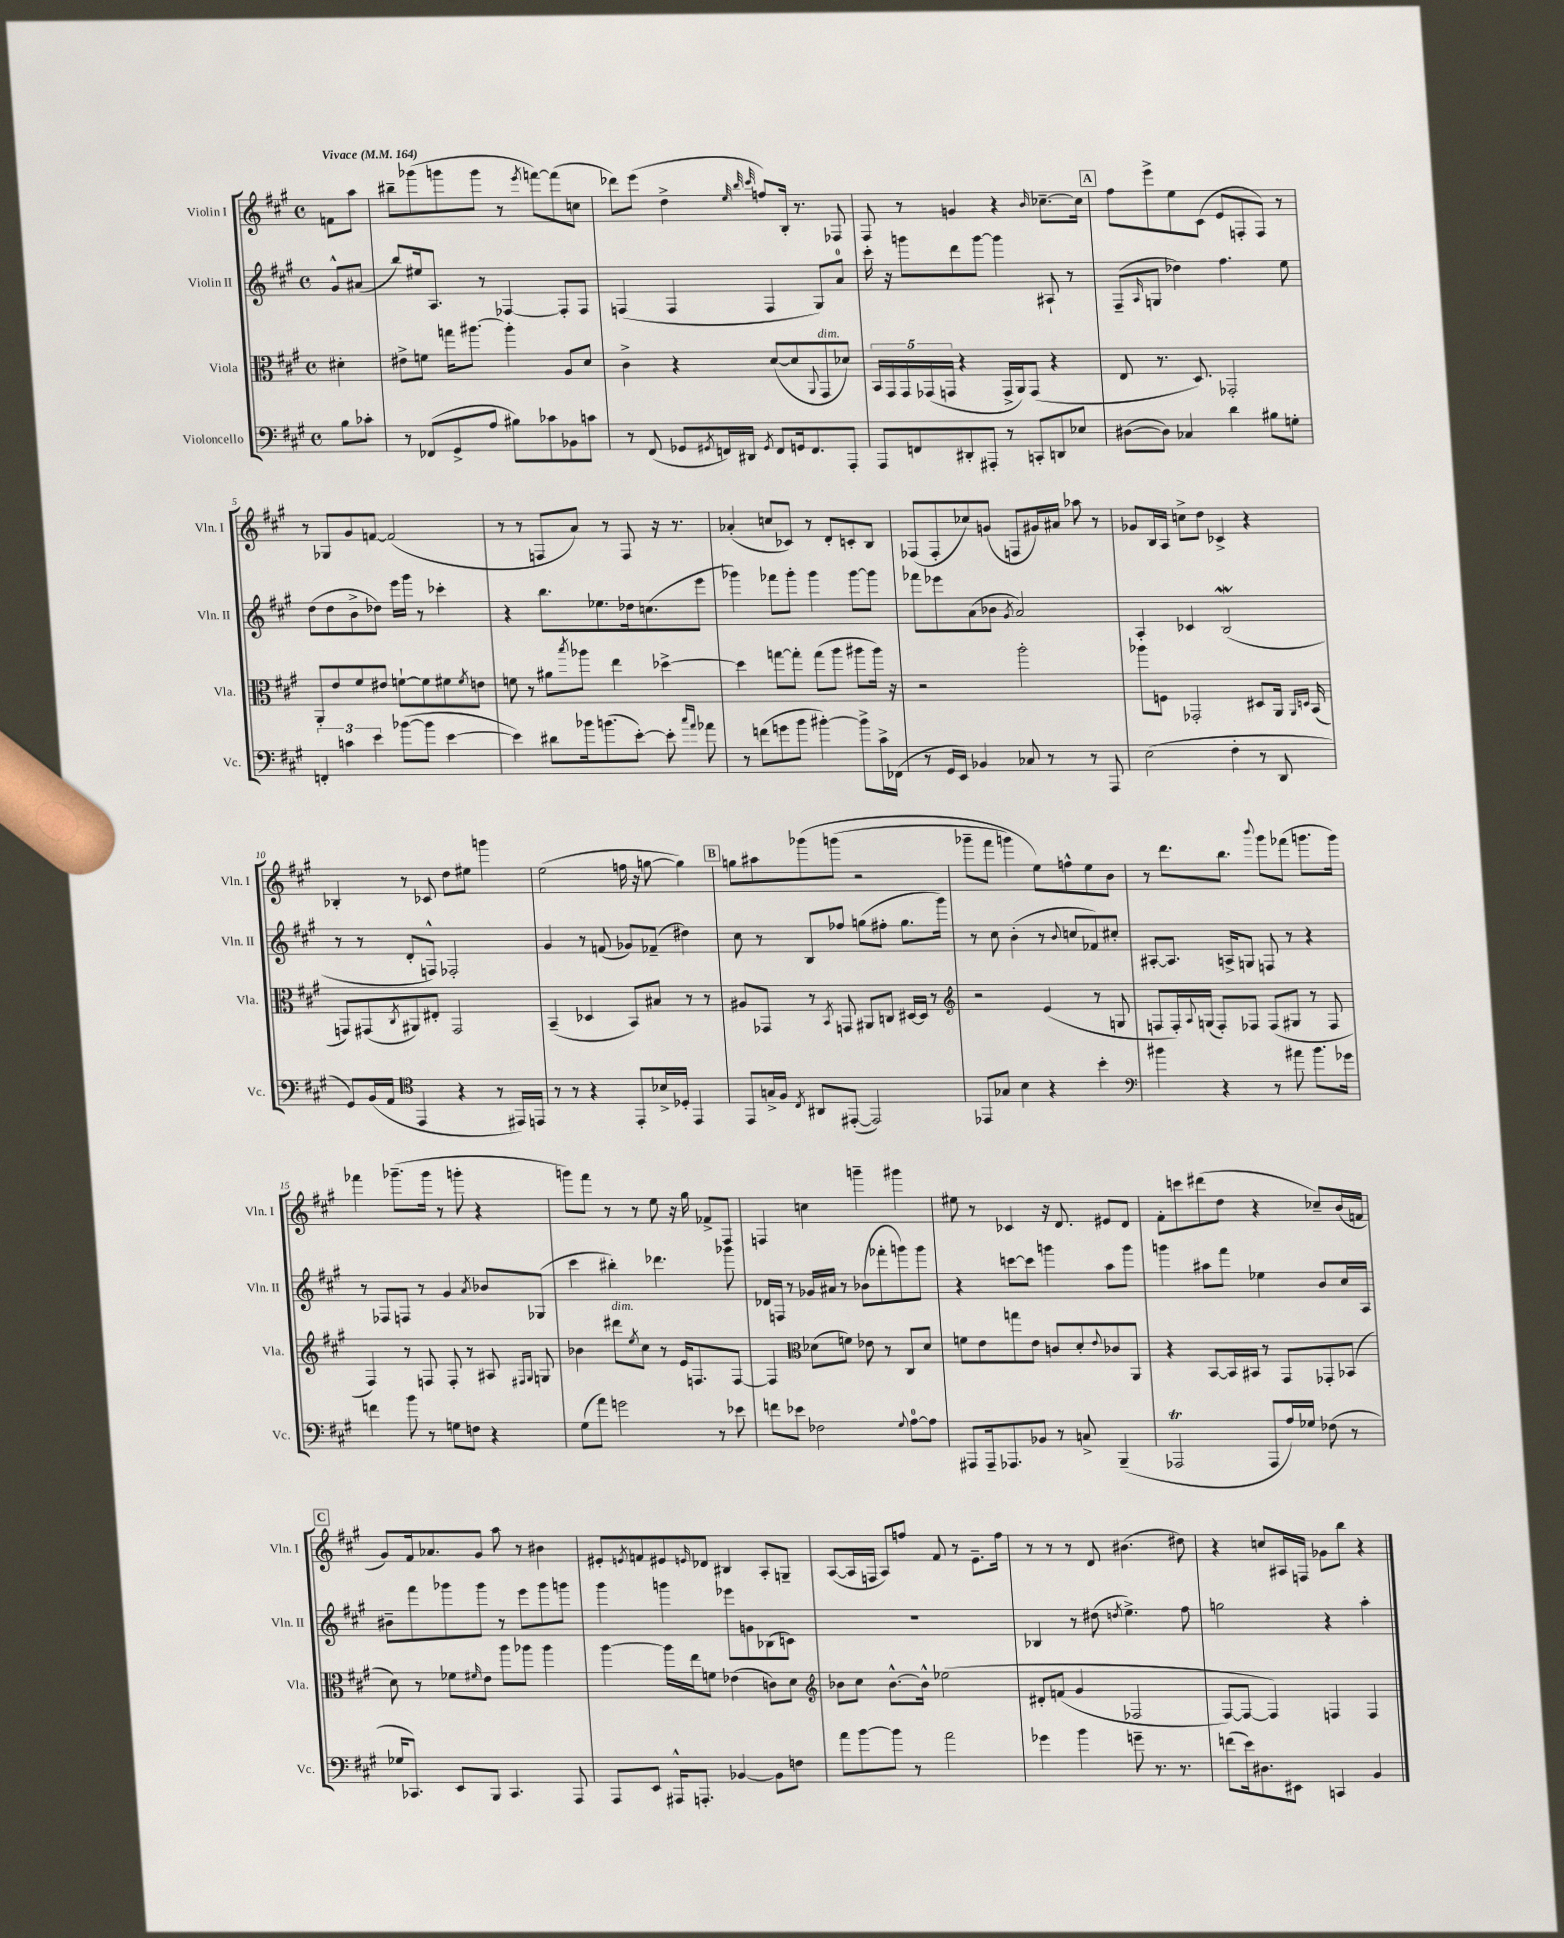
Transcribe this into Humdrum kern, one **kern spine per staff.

**kern	**kern	**kern	**kern
*staff4	*staff3	*staff2	*staff1
*clefF4	*clefC3	*clefG2	*clefG2
*k[f#c#g#]	*k[f#c#g#]	*k[f#c#g#]	*k[f#c#g#]
*M4/4	*M4/4	*M4/4	*M4/4
*met(c)	*met(c)	*met(c)	*met(c)
*MM164	*MM164	*MM164	*MM164
8B	4d#'	8g#^^	8f
8c-'	.	(8a#	8aa
=	=	=	=
8r	8e#^	8bb)	8bb#~
(8FF-	8f	16ee#	(8ggg-
.	.	8.A	.
8GG#^	16gg	.	8ggg
.	[8.aa#	.	.
8A	.	8r	8ggg
8B#)	4aa#']	[4F-	8r
.	.	.	8qeee
8c-	.	.	[8fff)
8BB-	8A	8F-']	(8fff]
8c	8d	8F-	8cc
=	=	=	=
8r	4c#^	(4F	8ddd-)
(8FF#	.	.	(8eee
8GG-	4r	4F	4dd^
8qGG#	.	.	.
16FF)	.	.	.
16DD#	.	.	.
.	.	.	32qqee
.	.	.	32qqbb
8qGG#	.	.	32qqccc#
8FF	([8d	4F	8ff)
16GG	8d]	.	16B'
8.FF	.	.	8.r
.	8qqAA	.	.
.	8GG#	8G#)	.
8AAA'	8d-)	8a	8F-
=	=	=	=
8AAA	20BB	16ccc#'	8F#
.	20GG#	.	.
.	.	16r	.
.	20GG#	.	.
8FF	.	8ggg	8r
.	(20GG-	.	.
.	20GG	.	.
8DD#'	4r	8ddd	4g
8AAA#'	.	[8ggg	.
8r	16GG^	4ggg]	4r
.	16AA)	.	.
8CC'	(8GG	.	.
.	.	.	16qqb
8DD	4r	8A#`	[8.cc-~
8E-	.	8r	.
.	.	.	16cc-]
=	=	=	=
([8D#	8E	(8F#~	8ff#
.	.	16qqA	.
8D#])	8.r	8G	8eee^
4C-	.	4dd-)	8ee
.	8.D)	.	.
.	.	.	(8c#
4d	2GG-'	4.ff#	8e
.	.	.	8F'
8B#	.	.	8F)
8G'	.	8ee	8r
=	=	=	=
6FF'	8AA'	(8dd	8r
.	8e	8dd	8G-
6c	.	.	.
.	8f#	8b^	8g#
6e	.	.	.
.	8e#	8dd-)	[8f
([8b-	[8f`	16eee	(2f]
.	.	16ggg#	.
8b-]	8f]	8r	.
[4e	8f#	4ccc-'	.
.	8qf#	.	.
.	8e	.	.
=	=	=	=
4e])	8f	4r	8r
.	8r	.	8r
8d#	8a#	8.bb	8F
.	8qbb	.	.
16b-	8aa-	.	8a)
(8.b	.	8.ee-	.
.	4ee	.	8r
[8e')	.	16dd-	8F
.	.	(8.cc	.
8e']	[4dd-^	.	16r
.	.	.	8.r
16qqcc#	.	.	.
16qqa	.	.	.
8a-	.	8eee	.
=	=	=	=
8r	4dd-]	4ggg-)	(4a-'
(8f	.	.	.
8g	[8gg	8fff-	8cc
8b	8gg']	8ggg-'	8c-)
[4b#')	(8gg	4ggg-	8r
.	8aa	.	8d'
8b#^]	8aa#	[8ggg-	8c'
16c#^	16aa#)	8ggg-]	8B
(16FF-	16r	.	.
=	=	=	=
8r	2r	8fff-	(8F-
16GG#	.	8eee-	8F-'
16EE)	.	.	.
4BB-	.	(8a	8cc-)
.	.	8b-	(8g
.	.	8qg#	.
8C-	2aa'	2a)	8F
8r	.	.	16g#)
.	.	.	16a#
8r	.	.	8aa-
8AAA	.	.	8r
=	=	=	=
(2E	8aa-	4A'	8g-
.	8F	.	16B
.	.	.	16A
.	2GG-'	4c-	8cc^
.	.	.	8dd
4F#'	.	(2B	4c-^
8r	8D#	.	4r
8DD	16AA	.	.
.	16qqAA	.	.
.	16qqD	.	.
.	(16BB	.	.
=	=	=	=
8GG#)	8GG)	8r	4B-'
(16BB	(8GG#	8r	.
16AA	.	.	.
*clefC4	*	*	*
.	8qC#	.	.
4EE	8AA#)	8d'	8r
.	8E#'	8F^^)	8c-
4r	2GG#	2F-'	8dd
.	.	.	8ee#
8r	.	.	4ggg
16EE#)	.	.	.
16EE	.	.	.
=	=	=	=
8r	(4BB~	4g#	(2ee
8r	.	.	.
4r	4D-	8r	.
.	.	(8f	.
8EE'	8BB)	8g-)	16ff
.	.	.	16r
16B-^	8B#	(8f-~	[8gg
16D-'	.	.	.
4EE	8r	4dd#)	4gg])
.	8r	.	.
=	=	=	=
8EE	8A#	8cc#	8gg
16G^	8GG-	8r	8aa#
16F#	.	.	.
8qC#	.	.	.
8AA#	8r	8B	&(8ggg-
.	8qBB	.	.
([8EE#'	8GG	8ff-	(8ggg
2EE#])	8AA#	(8gg	2r
.	8C	8ff#'	.
.	[16D#	8.gg	.
.	16D#]	.	.
.	8r	.	.
.	.	16ggg#)	.
=	=	=	=
*	*clefG2	*	*
8EE-	2r	8r	8ggg-~
8G-	.	8cc#	8fff#
4B	.	(4b'	4ggg)
4r	(4e	8r	8ee&)
.	.	8qqb	.
.	.	8cc	8ff^^
4b'	8r	8f-)	8ee
.	8G	8cc#'	8b
=	=	=	=
*clefF4	*	*	*
4b#	8F	[8A#'	8r
.	16F')	8.A#]	8.ddd
.	8qqA	.	.
.	(16G	.	.
4r	8F')	.	.
.	.	16A^	8.bb
.	8F-	8G	.
.	.	.	8qqbbb
8r	(8F-	8F	8ggg#
8a#	8G#	8r	(8fff-
8.b#	8r	4r	8.ggg
.	8F-	.	.
16g-	.	.	16ggg)
=	=	=	=
4f	4F#)	8r	4fff-
.	.	8F-	.
8b	8r	8F	(8.ggg-~
8r	8F	8r	.
.	.	.	16ggg-
8G	8F'	4g#	8r
8F	8r	.	8ggg'
.	.	8qa	.
4r	8A#	8b-	4r
.	16qqF#	.	.
.	16qqG#	.	.
.	8G	(8G-	.
=	=	=	=
(8G#	4b-	4ccc#	8ggg)
8a)	.	.	8fff#
2g	8ddd#	4bb#')	8r
.	8qee	.	.
.	8cc#	.	8r
.	8r	4.ddd-	8ee
.	16e	.	16r
.	8.F	.	16gg#
8r	.	.	8f-^
8e-	[8F	8ggg-	8F#
=	=	=	=
8f	4F]	16d-	4F
.	.	16F	.
8e-	.	8r	.
*	*clefC3	*	*
2F-	(8d-	16g-	4cc
.	.	16a#	.
.	8f)	8r	.
.	8e-	(8b-	4ggg~
.	8r	8fff-'	.
8qqG#	.	.	.
[8A	8C#	8ggg)	4ggg#
8A]	8d-	8ggg	.
=	=	=	=
8AAA#	8f	4r	8ee#
16AAA#~	8e	.	8r
8.AAA-	.	.	.
.	8gg	[8ccc	4c-
8BB-	8e	8ccc]	.
8r	8c	4ggg	16r
.	.	.	8.d
8C^	8d'	.	.
.	8qqe	.	.
(4BBB~	8c-	8aa	8e#
.	8AA	8ggg	8d
=	=	=	=
2AAA-	4r	4ggg	8f#'
.	.	.	8ccc
.	[8BB	8aa#	(8ddd#
.	16BB]	8fff#	8dd
.	16BB#	.	.
8AAA-	8r	4ee-	4r
16A)	8GG#	.	.
16G-	.	.	.
(8F-	8GG-'	8b	8cc-~)
8r	(8BB-	16cc#	(16b
.	.	16A	16f
=	=	=	=
16G-	8d)	8b#~	8g#)
8.CC-)	.	.	.
.	8r	8fff#	16f#
.	.	.	8.a-
8EE	8f-	8ggg-	.
.	16qqf#	.	.
8BBB	8e	8ggg-	8g#
4.CC-	8aa	8r	8aa
.	8aa-	8eee	8r
.	4aa-	8ggg-	4b#
8AAA	.	8ggg	.
=	=	=	=
8AAA	[4aa	4ggg#	8e#'
.	.	.	8qe
8EE	.	.	8f
16AAA#^^	16aa]	4ggg	8e#
8.AAA'	16ee	.	.
.	.	.	16qqe
.	8f	.	8d-
[4BB-	(4e-	8eee-	4B#
.	.	8g	.
8BB-]	8c)	(8B-	8A'
8F	8d	8c)	8G~
=	=	=	=
*	*clefG2	*	*
8a	8b-	1r	([8A
[8b	8cc#	.	16A]
.	.	.	16F
8b]	[8.b-^^	.	8A)
8r	.	.	8ff
.	16b-^^]	.	.
2a	&(2ee-	.	8f#
.	.	.	8r
.	.	.	8.e~
.	.	.	16ff
=	=	=	=
4g-	8d#'	4B-	8r
.	(8f	.	8r
4b	4g#	8r	8r
.	.	(8dd#	8d
.	.	8qdd	.
8g~	2F-	4.ee^)	(4.b#
8.r	.	.	.
8.r	.	.	.
.	.	8ff#	8dd#)
=	=	=	=
(8f	[8F#)	2gg	4r
16e)	8F#_	.	.
8.D#	.	.	.
.	4F#]&)	.	8cc
8EE#	.	.	16A#
.	.	.	16F
4CC	4F	4r	8g-
.	.	.	8bb
4BB	4F	4aa'	4r
==	==	==	==
*-	*-	*-	*-
